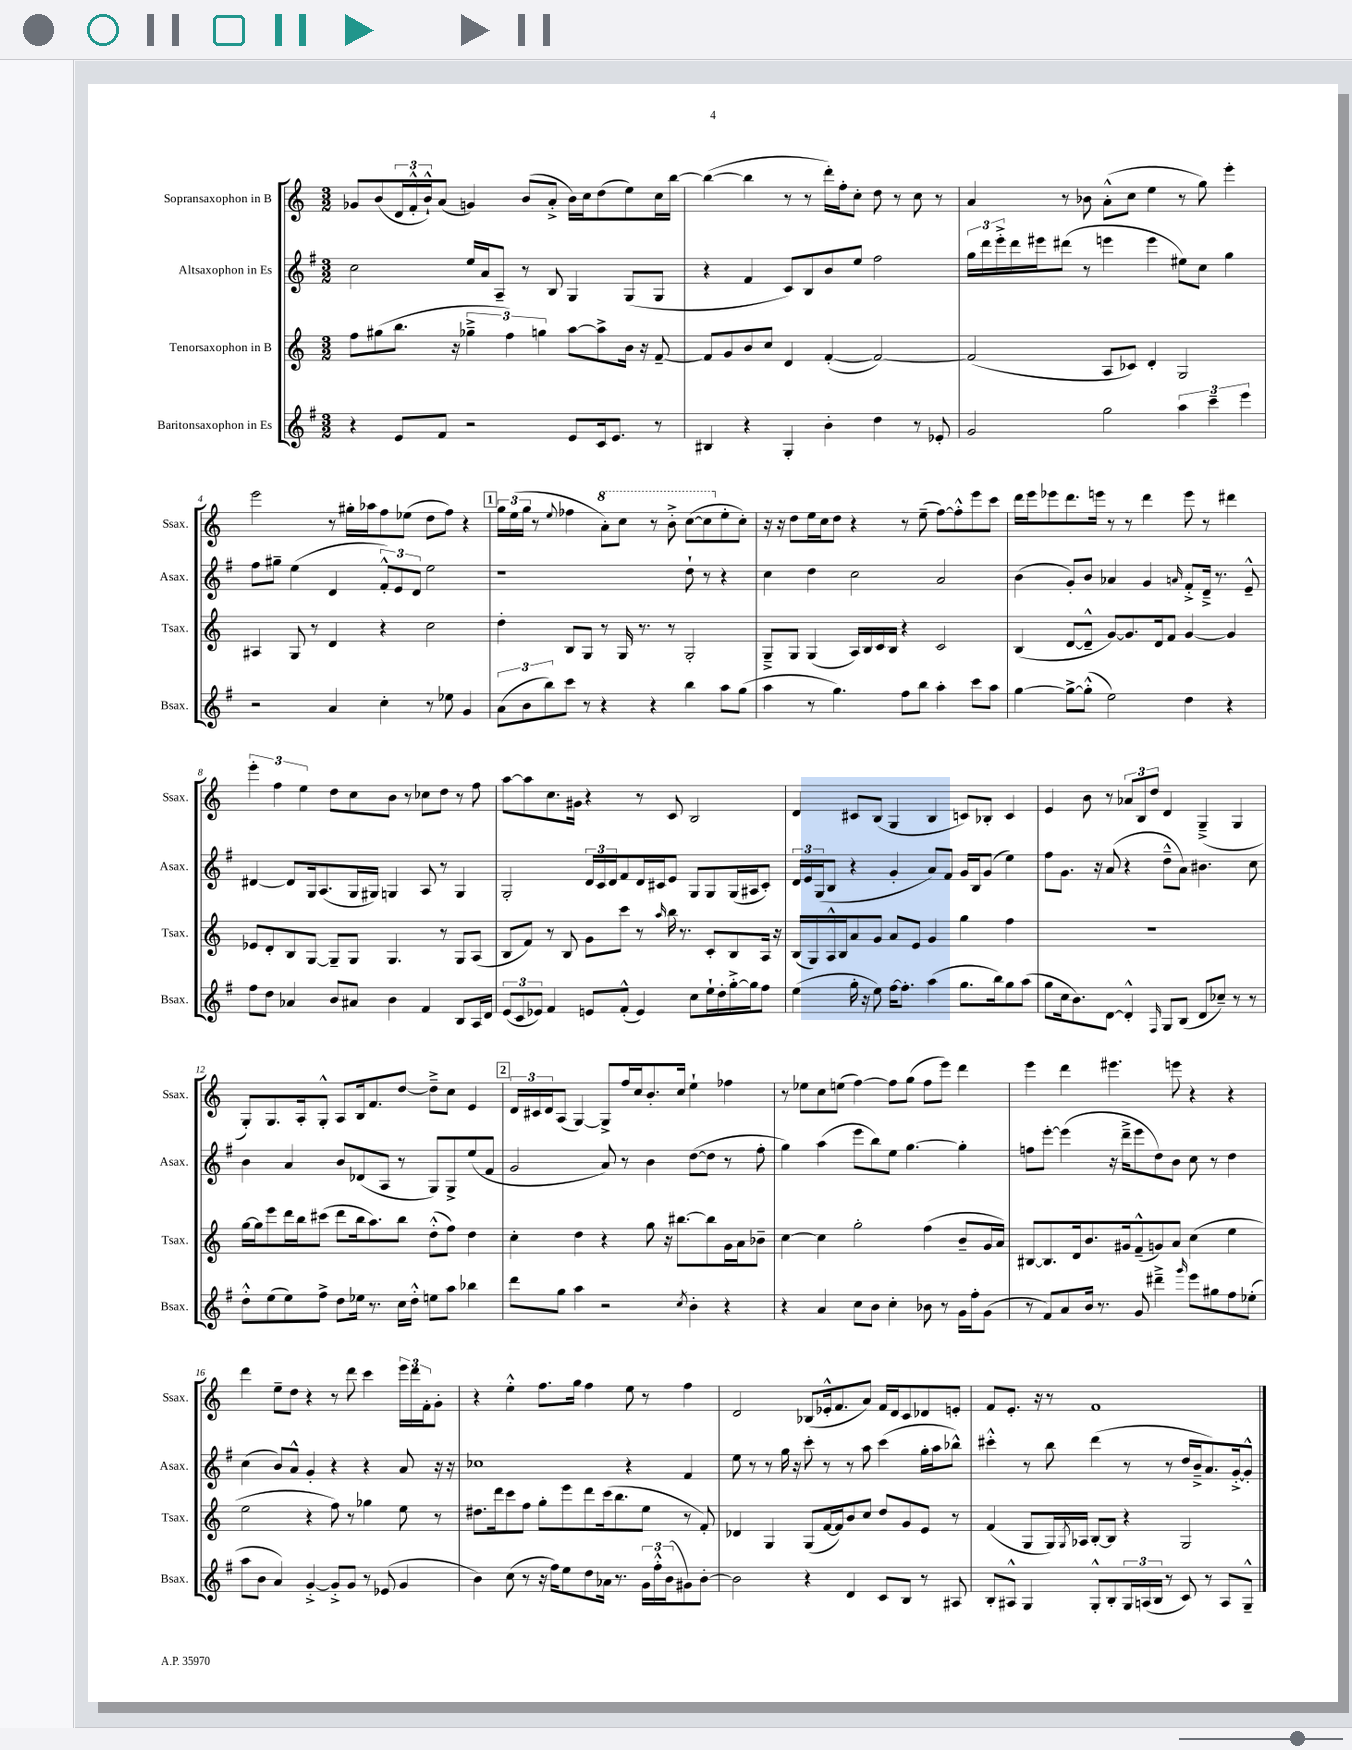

**kern	**kern	**kern	**kern
*part4	*part3	*part2	*part1
*staff4	*staff3	*staff2	*staff1
*I"Baritonsaxophon in Es	*I"Tenorsaxophon in B	*I"Altsaxophon in Es	*I"Sopransaxophon in B
*I'Bsax.	*I'Tsax.	*I'Asax.	*I'Ssax.
*clefG2	*clefG2	*clefG2	*clefG2
*k[f#]	*k[]	*k[f#]	*k[]
*M3/2	*M3/2	*M3/2	*M3/2
=1	=1	=1	=1
4r	8ff\L	2cc\	8g-X/L
.	(8gg#X\	.	(8b/
8e/L	8.bb\J	.	24d/L
.	.	.	24f'^^/
.	.	.	24b`^^/J)
8f#/J	.	.	(8a/J
.	16r	.	.
2r	6gg-X~^\	16ee/LL	4gn/)
.	.	16a/J	.
.	.	8A~/J	.
.	6ff\)	.	.
.	.	8r	(8b/L
.	6ggn\	.	.
.	.	8B/	8a'^/J
8e/L	[8aa\L	4G/	16b\LL)
.	.	.	16cc\J
16c/k	8aa^\]	.	(8dd\
8.e/J	.	.	.
.	16b\Jk	(8G/L	8ee\)
.	16r	.	.
8r	[8f~/	8G/J	16cc\L
.	.	.	[16bb\JJ
=2	=2	=2	=2
4B#X/	8f/L]	4r	(4bb\_
.	8g/	.	.
4r	8b/	4f#/	4bb\]
.	8cc/J	.	.
4G'/	4d/	8c/L)	8r
.	.	8B/	8r
4b'\	([4f'/	8b/	16ddd'\LL)
.	.	.	16ff'\J
.	.	8ee/J	8cc'\J
4dd\	2f/_)	2ff#\	8dd\
.	.	.	8r
8r	.	.	8cc\
8e-X'/	.	.	8r
=3	=3	=3	=3
2g/	(2f/]	24gg\LL	4a/
.	.	24ddd\	.
.	.	24eee'^\	.
.	.	16ddd\	.
.	.	16eee#X\J	.
.	.	(8ddd#X\J	8r
.	.	8r	8b-X\
2gg\	8A/L	4eeen\	(8a'^^\L
.	8c-X/J)	.	8cc\J
.	4d'/	4eee\	4ee\
6aa\	2G/	8ee#X\L)	8r
.	.	8cc\J	8gg\)
6ccc~\	.	.	.
.	.	4gg\	4eee'\
6eee\	.	.	.
!!LO:LB:g=z
=4	=4	=4	=4
2r	4A#X/	8ff#\L	2eee\
.	.	8gg#X~\J	.
.	8G/	(4ee\	.
.	8r	.	.
4a/	4d/	4d/	8r
.	.	.	16gg#X'\LL
.	.	.	16aa-X\J
4cc'\	4r	12f#'^^/L)	8ff\
.	.	12e/	.
.	.	.	(8ee-X\J
.	.	12d/J	.
8r	2cc\	2ee\	8dd\L
8ee-X\	.	.	8ff\J)
4g/	.	.	4r
!!LO:REH:place=s1:t=1
=5	=5	=5	=5
(12a\L	4dd'\	1r	24gg\LL
.	.	.	(24ee\
12b\	.	.	24gg\JJ
.	.	.	8r
12bb\)	.	.	.
.	.	.	8qqee/
8ccc\J	8B/L	.	4ff-X\
8r	8G/J	.	.
*	*	*	*8va
4r	8r	.	8aa'\L)
.	16G/	.	8ccc\J
.	8.r	.	.
4r	.	.	8r
.	8r	.	8bb'^\
4bb\	2G'/	8dd`\	([8ccc\L
.	.	8r	8ccc\]
*	*	*	*X8va
8aa\L	.	4r	8ee'\
(8gg\J	.	.	8cc'\J)
=6	=6	=6	=6
4aa\	8G~^/L	4cc\	16r
.	.	.	16r
.	8G/J	.	8dd\L
8r	(4G/	4dd\	16ee\L
.	.	.	16cc\J
4.gg\)	.	.	8dd\J
.	16A/LL)	2cc\	4r
.	16B/	.	.
.	16c/	.	.
.	16B/JJ	.	.
8ff#\L	4r	.	8r
8bb\J	.	.	(8ee~\
4aa'\	2c/	2a/	[8ff\L)
.	.	.	8ff'^^\]
8ccc\L	.	.	8eee\
8aa\J	.	.	8ccc\J
=7	=7	=7	=7
[4gg\	(4B/	(4b\	16ddd\LL
.	.	.	16eee\J
.	.	.	8eee-X\
8gg^\L_	[8d/L	8g'/L)	8.ddd\
(8gg'^^\J]	8d~^^/J]	8b/J	.
.	.	.	16eeen\Jk
2ee\)	[8g/L)	4a-X/	8r
.	8.g/]	.	8r
.	.	4g/	4ddd\
.	16d/k	.	.
.	8f/J	.	.
.	.	16qqan/	.
4dd\	[4g/	8f#'^/L	8eee\
.	.	16d~^/Jk	8r
.	.	8.r	.
4r	4g/]	.	4ddd#X\
.	.	8e~^^/	.
!!LO:LB:g=z
=8	=8	=8	=8
8ff#\L	8e-X/L	[4d#X/	6eee'\
8dd\J	8d'/	.	.
.	.	.	6ff\
4a-X/	8B/	8d#/L]	.
.	.	.	6ee\
.	[8G/J	16G/k	.
.	.	(8.A/	.
8b/L	8G~/L]	.	8dd\L
8a#X/J	8G/J	16G/L	8cc\
.	.	16G#X/JJ)	.
4b\	4.G/	4Gn/	8b\J
.	.	.	8r
4f#/	.	8A/	8cc-X\L
.	8r	8r	8dd\J
8B/L	8G/L	4G/	8r
16A/L	(8A/J	.	8ff\
16d/JJ	.	.	.
=9	=9	=9	=9
(12e/L	8B/L	2G'/	[8aa\L
12c/	.	.	.
.	8f/J)	.	8aa\]
12e-X/J)	.	.	.
4f#/	8r	.	8.cc\
.	8B/	.	.
.	.	.	16g#X\Jk
8en/L	8g\L	24d/LL	4r
.	.	24c/	.
.	.	24d/J	.
(8f#'^^/J	8ccc\J	8f#/	.
4e/)	8r	16d/L	8r
.	.	16c#X/J	.
.	16qqaa/	.	.
.	16bb\	8e/J	8c/
.	8.r	.	.
8cc\L	.	8G/L	2B/
16ee`\L	8c'/L	8G/	.
16dd'\	.	.	.
[16gg'^\	8B/	(16G/L	.
16gg\J]	.	16A#X/J	.
8ff#\J	16A/Jk	8c#'/J)	.
.	16r	.	.
=10	=10	=10	=10
(4ee\	(16B/LL	24d/LL	4d/
.	.	24e/	.
.	16G/)	.	.
.	.	(24G/J	.
.	16A^^/	8B/J	.
.	16B/J	.	.
16gg'\	8a/	4r	8c#X/L
16r	.	.	.
8ee\)	8g/J	.	(8B/J
[16ff#\KL	8a/L	4g'/	4G/
8.ff#'\J]	.	.	.
.	8e/J	.	.
(4aa\	4g/	8a/L)	4B/
.	.	8f#/J	.
8.gg\L	4gg\	16g/LL	8cn/L)
.	.	16B/J	.
.	.	(8g/J	8B-X'/J
16bb\k)	.	.	.
8gg\	4ff\	4ee\)	4c/
(8aa\J	.	.	.
=11	=11	=11	=11
8gg\L	1.r	8ff#\L	4e/
16cc\k	.	8.g\J	.
8.b\)	.	.	.
.	.	.	8b\
.	.	16r	.
[8d\J	.	(8a/	8r
4d'^^/]	.	4r	12a-X/L
.	.	.	12B/
.	.	.	12dd/J
16qqF#/	.	.	.
8G/L	.	8dd~^^\L	4d/
(8B/J	.	8a\J)	.
8d/L	.	4.b#X\	(4G~^/
8cc-X~/J)	.	.	.
8r	.	.	4G/
8r	.	8cc\	.
!!LO:LB:g=z
=12	=12	=12	=12
8dd'^^\L	[16gg\LL	4b\	8G'/L)
.	16gg\J]	.	.
(8ee\	8eee\	.	8.G/
8ee\)	16ddd\L	4a/	.
.	16bb\J	.	16A'/k
8ff#^\J	(8ccc#X\J	.	8G'^^/J
8dd\L	8ddd\L	8b/L	8A/L
16ee-X\Jk	16bb\k	(8d-X/	16B/k
8.r	8.aa\)	.	8.f/
.	.	8A/J	.
16cc\LL	8bb\J	8r	[8dd/J
16dd'^^\JJ	.	.	.
8een\L	(8dd'^^\L	8G/L)	8dd~^\L]
8aa\J	8ff\J)	8G^/	8cc\J
4bb-X\	4dd\	(8ee/	4e/
.	.	8f#/J	.
!!LO:REH:place=s1:t=2
=13	=13	=13	=13
8ddd\L	4cc'\	2g/	24d/LL
.	.	.	24c#X/
.	.	.	24d/J
8gg\J	.	.	(8A/J
4aa\	4dd\	.	[4G/)
2r	4r	8a/)	8G^/L]
.	.	8r	16ff/L
.	.	.	16cc/J
.	8gg\	4b\	8.b'/
.	16r	.	.
.	[8.bb#X\L	.	16cc/Jk
8qcc/	.	.	.
4b'\	.	([8dd\L	4ee`\
.	8bb#\]	8dd\J]	.
4r	16g\L	8r	4ff-X\
.	16a\J	.	.
.	8b-X~\J	8ff#'\	.
=14	=14	=14	=14
4r	[4cc\	4gg\)	8r
.	.	.	8ee-X\L
4a/	4cc\]	(4aa\	8cc\
.	.	.	(8een\J
8cc\L	2gg'\	8eee\L	[4ff\)
8b\J	.	8bb\)	.
4cc'\	.	8ee\J	8ff\L]
.	.	[4.gg\	(8gg\J
8b-X\	(4ff\	.	8ff\L
8r	.	.	8eee\J)
16g\LL	8b~/L	4gg'\]	4ddd\
16ff#'\J	.	.	.
(8g\J	16g/L	.	.
.	16a/JJ)	.	.
=15	=15	=15	=15
8r	[8B#X/L	8ffn\L	4eee\
8f#/L)	8.B#/]	[8eee'\J	.
8a/	.	(4eee\]	4ddd\
.	16d/k	.	.
16b/Jk	8.b/	.	.
8.r	.	.	.
.	.	16r	4.eee#X\
.	16g#X/k	16ddd~^\KL	.
8g/	(8f~^^/	8eee\	.
4ddd#X~^\	8gn/)	8dd\)	.
.	8a/J	8b\J	8eeen\
16qqggg/	.	.	.
8eee\L	(4cc\	8cc\	4r
8gg#X\	.	8r	.
8ff#\	4ee\	4dd\	4r
(8ee-X'\J	.	.	.
!!LO:LB:g=z
=16	=16	=16	=16
8aa\L	2ee\	(4cc\	4ddd\
8b\J	.	.	.
4a/)	.	8b/L)	8ee~\L
.	.	8a^^/J	8dd\J
[4g'^/	4r	4g'/	4r
8g'^/L]	8ff\)	4r	8r
8g/J	8r	.	8ddd\
8r	4gg-X\	4r	4ccc\
(8e-X/	.	.	.
4g/	8ee\	8a/	24eee\LL
.	.	.	24ddd\
.	.	.	24f'\J
.	8r	16r	8g'\J
.	.	16r	.
=17	=17	=17	=17
4b\)	8.dd#X\L	1cc-X	4r
.	16ddd\k	.	.
(8cc\	8ccc\	.	4ee'^^\
8r	8ff\J	.	.
16r	8gg'\L	.	8.ff\L
16ff#\KL)	.	.	.
8ee\	8eee\	.	.
.	.	.	16gg\Jk
8dd\	8ddd\	.	4ff\
16a-X\Jk	(16ccc\k	.	.
8.r	8.bb\	.	.
.	.	4r	8ee\
24g\LL	8ee\J	.	8r
24ff#'^^\	.	.	.
(24b\J	.	.	.
8g#X\)	8r	4f#/	4ff\
[8b'\J	8f'/)	.	.
=18	=18	=18	=18
2b\]	4d-X/	8ee\	2d/
.	.	8r	.
.	4G/	8r	.
.	.	16gg\	.
.	.	16r	.
4r	(8G/L	8ccc'\	(8B-X/L
.	[16f/L	8r	16e-X'^^/k
.	16f/J])	.	8.f/
4d/	8b/	8r	.
.	8cc/J	8aa\	8a/J)
8c/L	8dd/L	(4ccc\	16f/LL
.	.	.	16d/J
8B/J	8g/	.	8c/
8r	8e/J	16gg'\LL	8d-X/
.	.	16aa\J	.
8A#X/	8r	8bb-X^^\J)	8en'/J
=19	=19	=19	=19
8B'/L	(4f/	4ccc#X'^^\	8f/L
8A#X^^/J	.	.	8.e'/J
4G/	8G/L	8r	.
.	.	.	16r
.	16G/L)	8bb\	8r
.	8qG/	.	.
.	16A-X/JJ	.	.
8G'^^/L	[8B'/L	(4ddd\	1f
8B'/	8B/J]	.	.
24G/L	4r	8r	.
(24An/	.	.	.
24B/JJ	.	.	.
8r	.	8r	.
8c/)	2G/	16dd/LL	.
.	.	16b~^/J	.
8r	.	8.a/)	.
8A/L	.	.	.
.	.	[16g'^/k	.
8G~^^/J	.	8g'^^/J]	.
==	==	==	==
*-	*-	*-	*-
